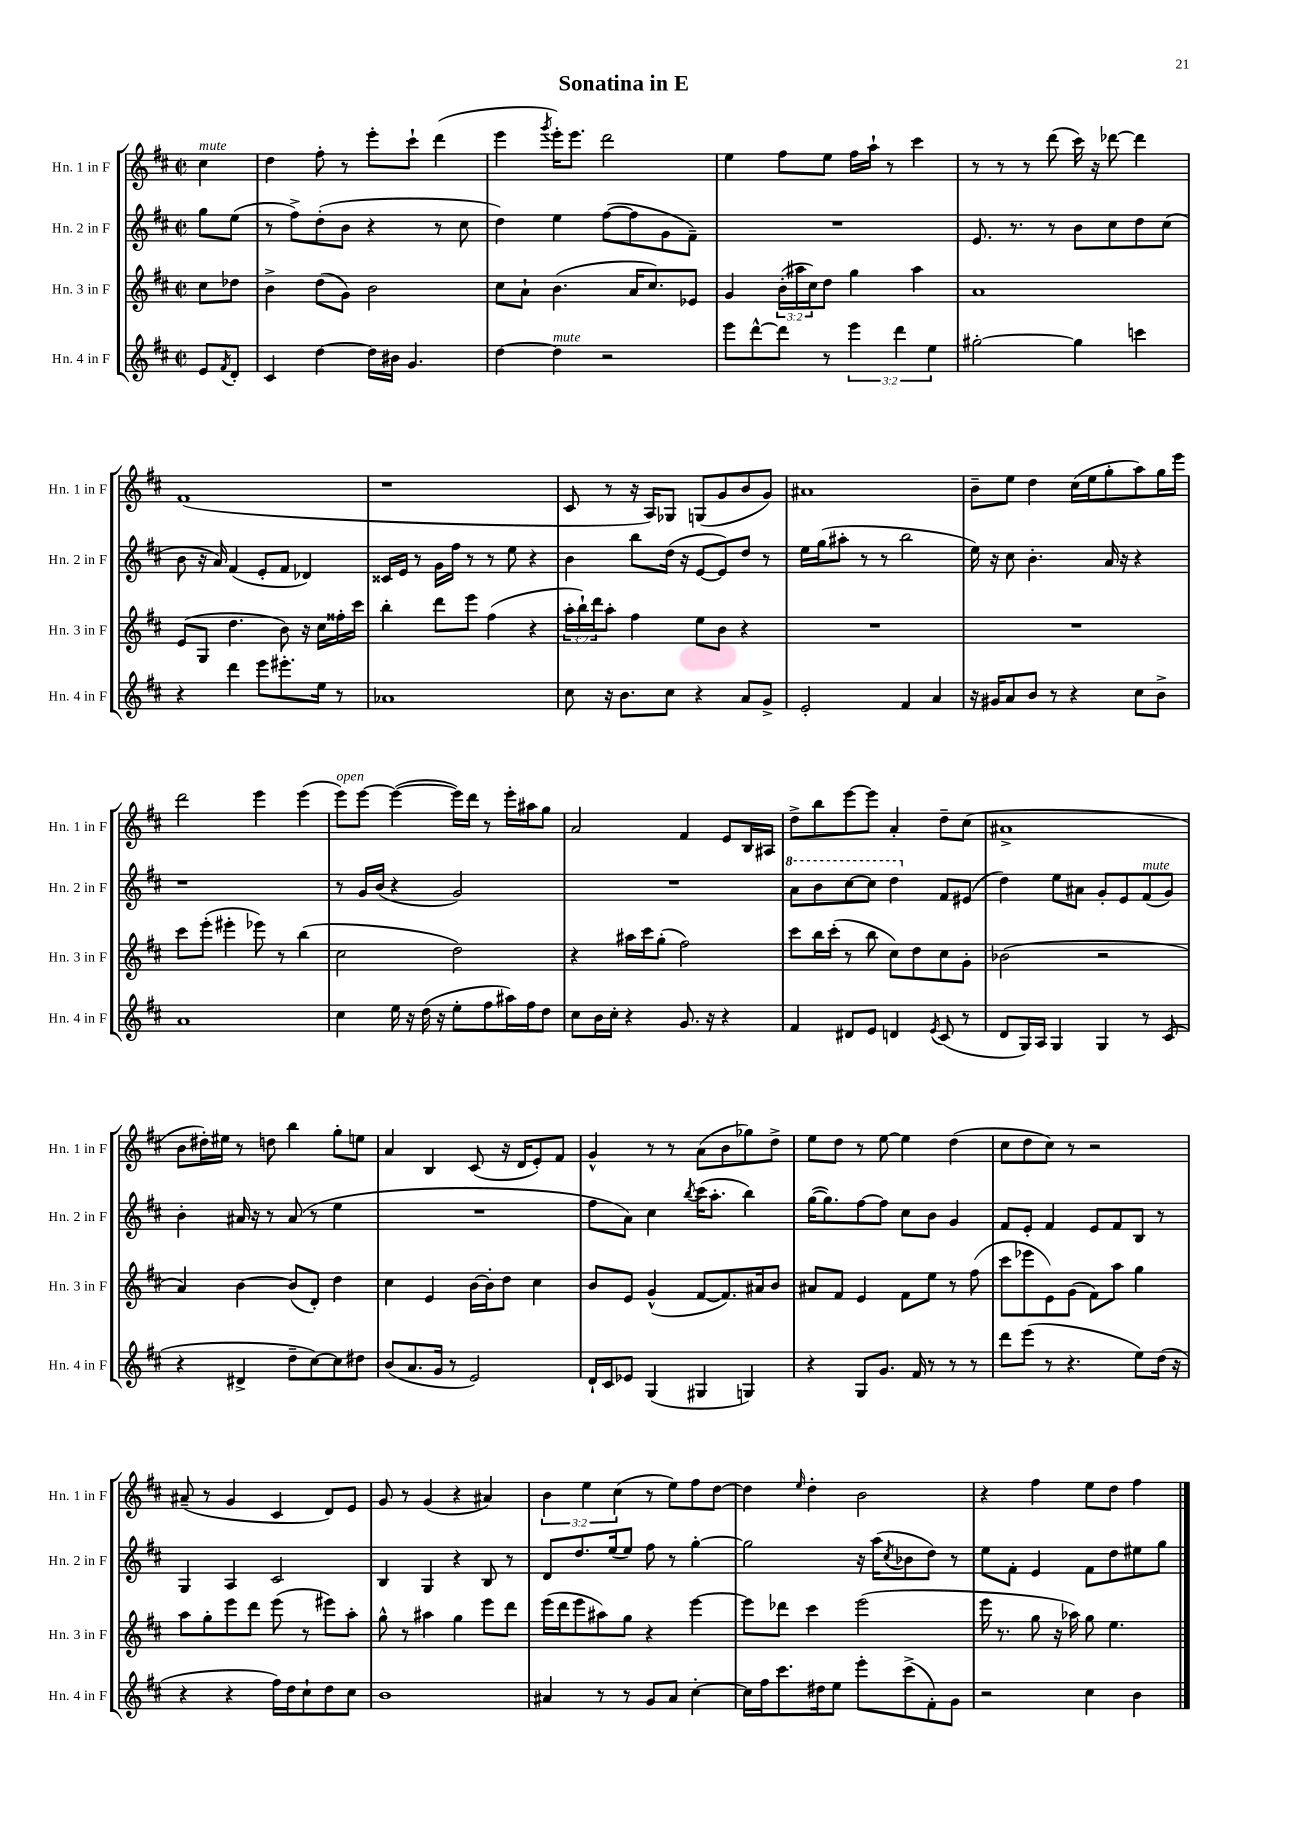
\header { title = "Sonatina in E" }
<<
\new StaffGroup <<
\new Staff = "s0" \with { instrumentName = "Hn. 1 in F" shortInstrumentName = "Hn. 1 in F" } {
    \clef treble \key d \major \defaultTimeSignature \time 2/2 \override Staff.TupletNumber.text = #tuplet-number::calc-fraction-text \partial 4
    cis''4^\markup { \italic "mute" } |
    d''4 fis''8-. r8 e'''8-. cis'''8-! d'''4( |
    e'''4 \acciaccatura { g'''8 } e'''16-.) e'''8. d'''2 |
    e''4 fis''8 e''8 fis''16 a''16-! r8 cis'''4 |
    r8 r8 r8 d'''8( cis'''16) r16 des'''8~ des'''4 |
    fis'1( |
    r1 |
    cis'8 r8 r16 a16) ges8 g8( g'8 b'8 g'8) |
    ais'1 |
    b'8-- e''8 d''4 cis''16( e''16 g''8-. a''8) g''16 e'''16 |
    d'''2 e'''4 e'''4( |
    e'''8^\markup { \italic "open" }) e'''8~ e'''4~( e'''16) d'''16 r8 e'''16-. ais''16 g''8 |
    a'2 fis'4 e'8 b16 ais16 |
    d''8-> b''8 e'''8~ e'''8 a'4-. d''8-- cis''8( |
    ais'1-> |
    b'8 dis''16-.) eis''16 r8 d''8 b''4 g''8-. e''8 |
    a'4 b4 cis'8( r16 d'16 e'8-.) fis'8 |
    g'4-^ r8 r8 a'8( b'8 ges''8) d''8-> |
    e''8 d''8 r8 e''8~ e''4 d''4( |
    cis''8 d''8 cis''8) r8 r2 |
    ais'8--( r8 g'4 cis'4 d'8) e'8 |
    g'8 r8 g'4( r4 ais'4) |
    \tuplet 3/2 { b'4 e''4 cis''4( } r8 e''8) fis''8 d''8~ |
    d''4 \grace { e''16 } d''4-. b'2 |
    r4 fis''4 e''8 d''8 fis''4 \bar "|." |
}
\new Staff = "s1" \with { instrumentName = "Hn. 2 in F" shortInstrumentName = "Hn. 2 in F" } {
    \clef treble \key d \major \defaultTimeSignature \time 2/2 \partial 4
    g''8 e''8( |
    r8 fis''8->) d''8-.( b'8 r4 r8 cis''8 |
    d''4) e''4 fis''8~( fis''8 g'8 fis'8--) |
    R1 |
    e'8. r8. r8 b'8 cis''8 d''8 cis''8( |
    b'8 r16 a'16) fis'4( e'8-. fis'8 des'4) |
    cisis'16 e'16 r8 g'16 fis''16 r8 r8 e''8 r4 |
    b'4 b''8 d''16( r16 e'8~ e'8) d''8 r8 |
    e''16 g''16( ais''8-. r8 r8 b''2 |
    e''16) r16 cis''8 b'4.-. a'16 r16 r4 |
    r1 |
    r8 g'16 b'16( r4 g'2) |
    R1 |
    \ottava #1 a''8 b''8 cis'''8~ cis'''8 d'''4 \ottava #0 fis'8 eis'8( |
    d''4) e''8 ais'8 g'8-. e'8 fis'8^\markup { \italic "mute" }( g'8) |
    b'4-. ais'16 r16 r8 ais'8( r8 e''4 |
    R1 |
    fis''8 a'8) cis''4 \acciaccatura { b''8 } cis'''16( a''8.-. b''4) |
    g''16~( g''8.) fis''8~ fis''8 cis''8 b'8 g'4 |
    fis'8 e'8-. fis'4 e'8 fis'8 b8 r8 |
    g4 a4 cis'2 |
    b4 g4 r4 b8 r8 |
    d'8 d''8. e''16( e''8) fis''8 r8 g''4~-. |
    g''2 r16 a''16( \acciaccatura { cis''8 } bes'8 d''8) r8 |
    e''8 fis'8-. e'4 fis'8 d''8 eis''8 g''8 \bar "|." |
}
\new Staff = "s2" \with { instrumentName = "Hn. 3 in F" shortInstrumentName = "Hn. 3 in F" } {
    \clef treble \key d \major \defaultTimeSignature \time 2/2 \override Staff.TupletNumber.text = #tuplet-number::calc-fraction-text \partial 4
    cis''8 des''8 |
    b'4-> d''8( g'8) b'2 |
    cis''8 a'8-! b'4.( a'16 cis''8.) ees'8 |
    g'4 \tuplet 3/2 { b'16-.( ais''16 cis''16) } d''8 g''4 ais''4 |
    a'1 |
    e'8( g8 d''4. b'8) r16 cis''16 fisis''16-. cis'''16 |
    b''4-. d'''8 e'''8 fis''4( r4 |
    \tuplet 3/2 { a''16-. b''16-!) d'''16 } a''8-. fis''4 e''8 b'8 r4 |
    R1 |
    R1 |
    cis'''8 e'''8-.( eis'''4-. ees'''8) r8 b''4( |
    cis''2 d''2) |
    r4 ais''16 cis'''16 g''8-.( fis''2) |
    cis'''8 b''16 cis'''16-.( r8 b''8 cis''8) d''8 cis''8 g'8-. |
    bes'2( r2 |
    a'4) b'4~ b'8( d'8-.) d''4 |
    cis''4 e'4 b'16~ b'16-. d''8 cis''4 |
    b'8 e'8 g'4-^( fis'8~ fis'8.) ais'16 b'8 |
    ais'8 fis'8 e'4 fis'8 e''8 r8 fis''8( |
    cis'''8 ees'''8 e'8) g'8( fis'8) a''8 g''4 |
    a''8 g''8-. e'''8 d'''8 e'''8( r8 eis'''8) a''8-. |
    g''8-^ r8 ais''4 g''4 e'''8 d'''8 |
    e'''16( d'''16 e'''8 ais''8) g''8 r4 e'''4~ |
    e'''8 des'''8 cis'''4 e'''2( |
    e'''16 r8. g''8 r16 aes''16) g''8 e''4. \bar "|." |
}
\new Staff = "s3" \with { instrumentName = "Hn. 4 in F" shortInstrumentName = "Hn. 4 in F" } {
    \clef treble \key d \major \defaultTimeSignature \time 2/2 \override Staff.TupletNumber.text = #tuplet-number::calc-fraction-text \partial 4
    e'8 \acciaccatura { fis'8 } d'8-. |
    cis'4 d''4~ d''16 bis'16 g'4. |
    d''4~ d''4^\markup { \italic "mute" } r2 |
    e'''8 d'''8~-^ d'''8 r8 \tuplet 3/2 { e'''4 d'''4 e''4 } |
    gis''2~-. gis''4 c'''4 |
    r4 d'''4 e'''8 eis'''8.-. e''16 r8 |
    aes'1 |
    cis''8 r16 b'8. cis''8 r4 a'8 g'8-> |
    e'2-. fis'4 a'4 |
    r16 gis'16 a'8 b'8 r8 r4 cis''8 b'8-> |
    a'1 |
    cis''4 e''16 r16 d''16( r16 e''8-. fis''8 ais''16) fis''16 d''8 |
    cis''8 b'16 cis''16-. r4 g'8. r16 r4 |
    fis'4 dis'8 e'8 d'4 \acciaccatura { e'8 } cis'8( r8 |
    d'8 g16) a16 g4 g4 r8 cis'8( |
    r4 dis'4-> d''8-- cis''8~) cis''8 dis''8 |
    b'8( a'8. g'16 r8 e'2) |
    d'16-! cis'16 ees'8 g4( gis4 g4) |
    r4 g8 g'8. fis'16 r8 r8 r8 |
    d'''8 e'''8( r8 r4. e''8) d''16( r16 |
    r4 r4 fis''16) d''16 cis''8-! d''8 cis''8 |
    b'1 |
    ais'4 r8 r8 g'8 ais'8 cis''4~-. |
    cis''16 fis''16 cis'''8. dis''16 e''8 e'''8-. cis'''8->( fis'8-.) g'8 |
    r2 cis''4 b'4 \bar "|." |
}
>>
>>
\layout { \context { \Score \remove "Bar_number_engraver" } }
